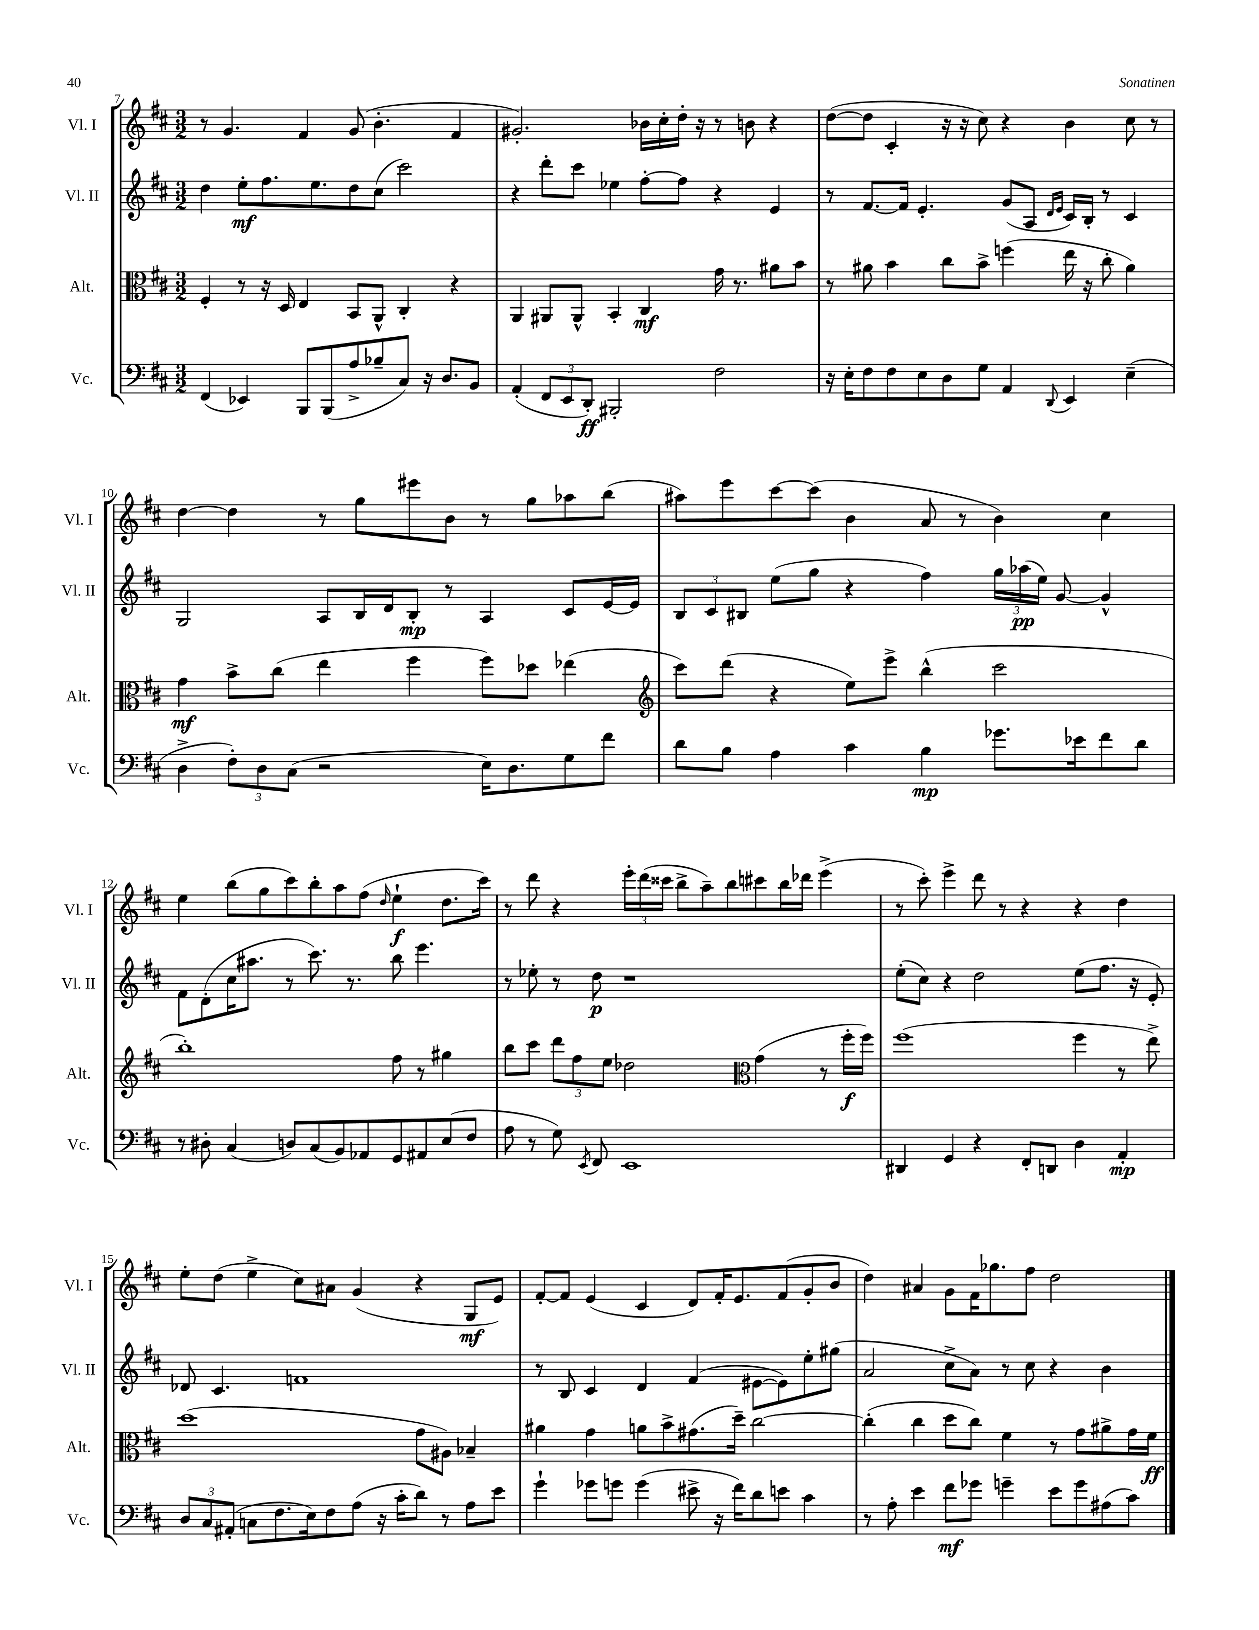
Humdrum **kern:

**kern	**kern	**kern	**kern
*staff4	*staff3	*staff2	*staff1
*clefF4	*clefC3	*clefG2	*clefG2
*k[f#c#]	*k[f#c#]	*k[f#c#]	*k[f#c#]
*M3/2	*M3/2	*M3/2	*M3/2
(4FF#	4F#'	4dd	8r
.	.	.	4.g
4EE-)	8r	8ee'	.
.	16r	8.ff#	.
.	16D	.	.
8BBB	4E	.	4f#
.	.	8.ee	.
(8BBB	.	.	.
8A^	8BB	8dd	(8g
8B-~	8AA^^	(8cc#	4.b'
8C#)	4C#'	2ccc#)	.
16r	.	.	.
8.D	.	.	.
.	4r	.	4f#
8BB	.	.	.
=	=	=	=
(4AA'	4AA	4r	2.g#')
12FF#	8AA#	8ddd'	.
12EE	.	.	.
.	8AA#^^	8ccc#	.
12DD')	.	.	.
2BBB#'	4BB'	4ee-	.
.	4C#	[8ff#'	16b-
.	.	.	16cc#'
.	.	8ff#]	16dd'
.	.	.	16r
2F#	16g	4r	8r
.	8.r	.	.
.	.	.	8b
.	8a#	4e	4r
.	8b	.	.
=	=	=	=
16r	8r	8r	([8dd
16E'	.	.	.
8F#	8a#	[8.f#	8dd]
8F#	4b	.	4c#'
.	.	16f#]	.
8E	.	4.e'	.
8D	8cc#	.	16r
.	.	.	16r
8G	8b^	.	8cc#)
4AA	(4ff	(8g	4r
.	.	8A	.
.	.	16qqd	.
8qqDD	.	16qqe	.
4EE	16ee	16c#)	4b
.	16r	16B'	.
.	8cc#'	8r	.
(4E~	4a#)	4c#	8cc#
.	.	.	8r
=	=	=	=
4D^	4g	2G	[4dd
12F#')	8b^	.	4dd]
12D	.	.	.
.	(8cc#	.	.
(12C#	.	.	.
2r	4ee	8A	8r
.	.	16B	8gg
.	.	16d	.
.	4ff#	8B'	8eee#
.	.	8r	8b
16E)	8ff#)	4A	8r
8.D	.	.	.
.	8dd-	.	8gg
8G	(4ee-	8c#	8aa-
8f#	.	[16e	(8bb
.	.	16e]	.
=	=	=	=
*	*clefG2	*	*
8d	8ccc#)	12B	8aa#)
.	.	12c#	.
8B	(8ddd	.	8eee
.	.	12B#	.
4A	4r	(8ee	[8ccc#
.	.	8gg	(8ccc#]
4c#	8ee)	4r	4b
.	8eee^	.	.
4B	(4bb^^	4ff#)	8a
.	.	.	8r
8.g-	2ccc#	24gg	4b)
.	.	(24aa-	.
.	.	24ee)	.
.	.	[8g	.
16e-	.	.	.
8f#	.	4g^^]	4cc#
8d	.	.	.
=	=	=	=
8r	1bb')	8f#	4ee
8D#'	.	(8d'	.
(4C#	.	16cc#	(8bb
.	.	8.aa#	.
.	.	.	8gg
8D)	.	8r	8ccc#)
(8C#	.	8.ccc#)	8bb'
8BB)	.	.	8aa
.	.	8.r	.
8AA-	.	.	(8ff#
.	.	.	16qqdd
8GG	8ff#	8bb	4ee`
8AA#	8r	4.eee	.
(8E	4gg#	.	8.dd
8F#	.	.	.
.	.	.	16ccc#)
=	=	=	=
8A	8bb	8r	8r
8r	8ccc#	8ee-'	8ddd
8G)	12ddd	8r	4r
.	12ff#	.	.
8qEE	.	.	.
8FF#	.	8dd	.
.	12ee	.	.
1EE	2dd-	1r	24eee'
.	.	.	(24ddd
.	.	.	24ccc##
.	.	.	8bb^
.	.	.	8aa~)
.	.	.	8bb
*	*clefC3	*	*
.	(4g	.	8ccc#
.	.	.	16bb
.	.	.	16ddd-
.	8r	.	(4eee^
.	16ff#'	.	.
.	16ff#)	.	.
=	=	=	=
4DD#	(1ff#	(8ee'	8r
.	.	8cc#)	8ccc#')
4GG	.	4r	4eee^
4r	.	2dd	8ddd
.	.	.	8r
8FF#'	.	.	4r
8DD	.	.	.
4D	4ff#	(8ee	4r
.	.	8.ff#	.
4AA'	8r	.	4dd
.	.	16r	.
.	8ee^)	8e')	.
=	=	=	=
12D	(1dd	8d-	8ee'
12C#	.	.	.
.	.	4.c#	(8dd
(12AA#'	.	.	.
8C	.	.	4ee^
8.F#	.	.	.
.	.	1f	8cc#)
16E)	.	.	.
8F#	.	.	8a#
(8A	.	.	(4g
16r	.	.	.
16c#'	.	.	.
8d)	8g	.	4r
8r	8A#)	.	.
8A	4B-~	.	8G
8e	.	.	8e)
=	=	=	=
4g`	4a#	8r	[8f#'
.	.	8B	8f#]
8g-	4g	4c#	(4e
8g	.	.	.
(4g	8a	4d	4c#
.	8b^	.	.
8e#^	(8.g#	(4f#	8d)
16r	.	.	16f#'
16f#)	16dd~)	.	8.e
8d	[2cc#	[8e#	.
8e	.	8e#])	(8f#
4c#	.	8ee'	8g'
.	.	(8gg#	8b
=	=	=	=
8r	(4cc#']	2a	4dd)
8A'	.	.	.
4e	4cc#	.	4a#
8f#	8dd	8cc#^	8g
8g-	8cc#)	8a)	16f#
.	.	.	8.gg-
4g~	4f#	8r	.
.	.	8cc#	8ff#
8e	8r	4r	2dd
8g	8g	.	.
(8A#	8a#^	4b	.
8c#)	16g	.	.
.	16f#	.	.
==	==	==	==
*-	*-	*-	*-
